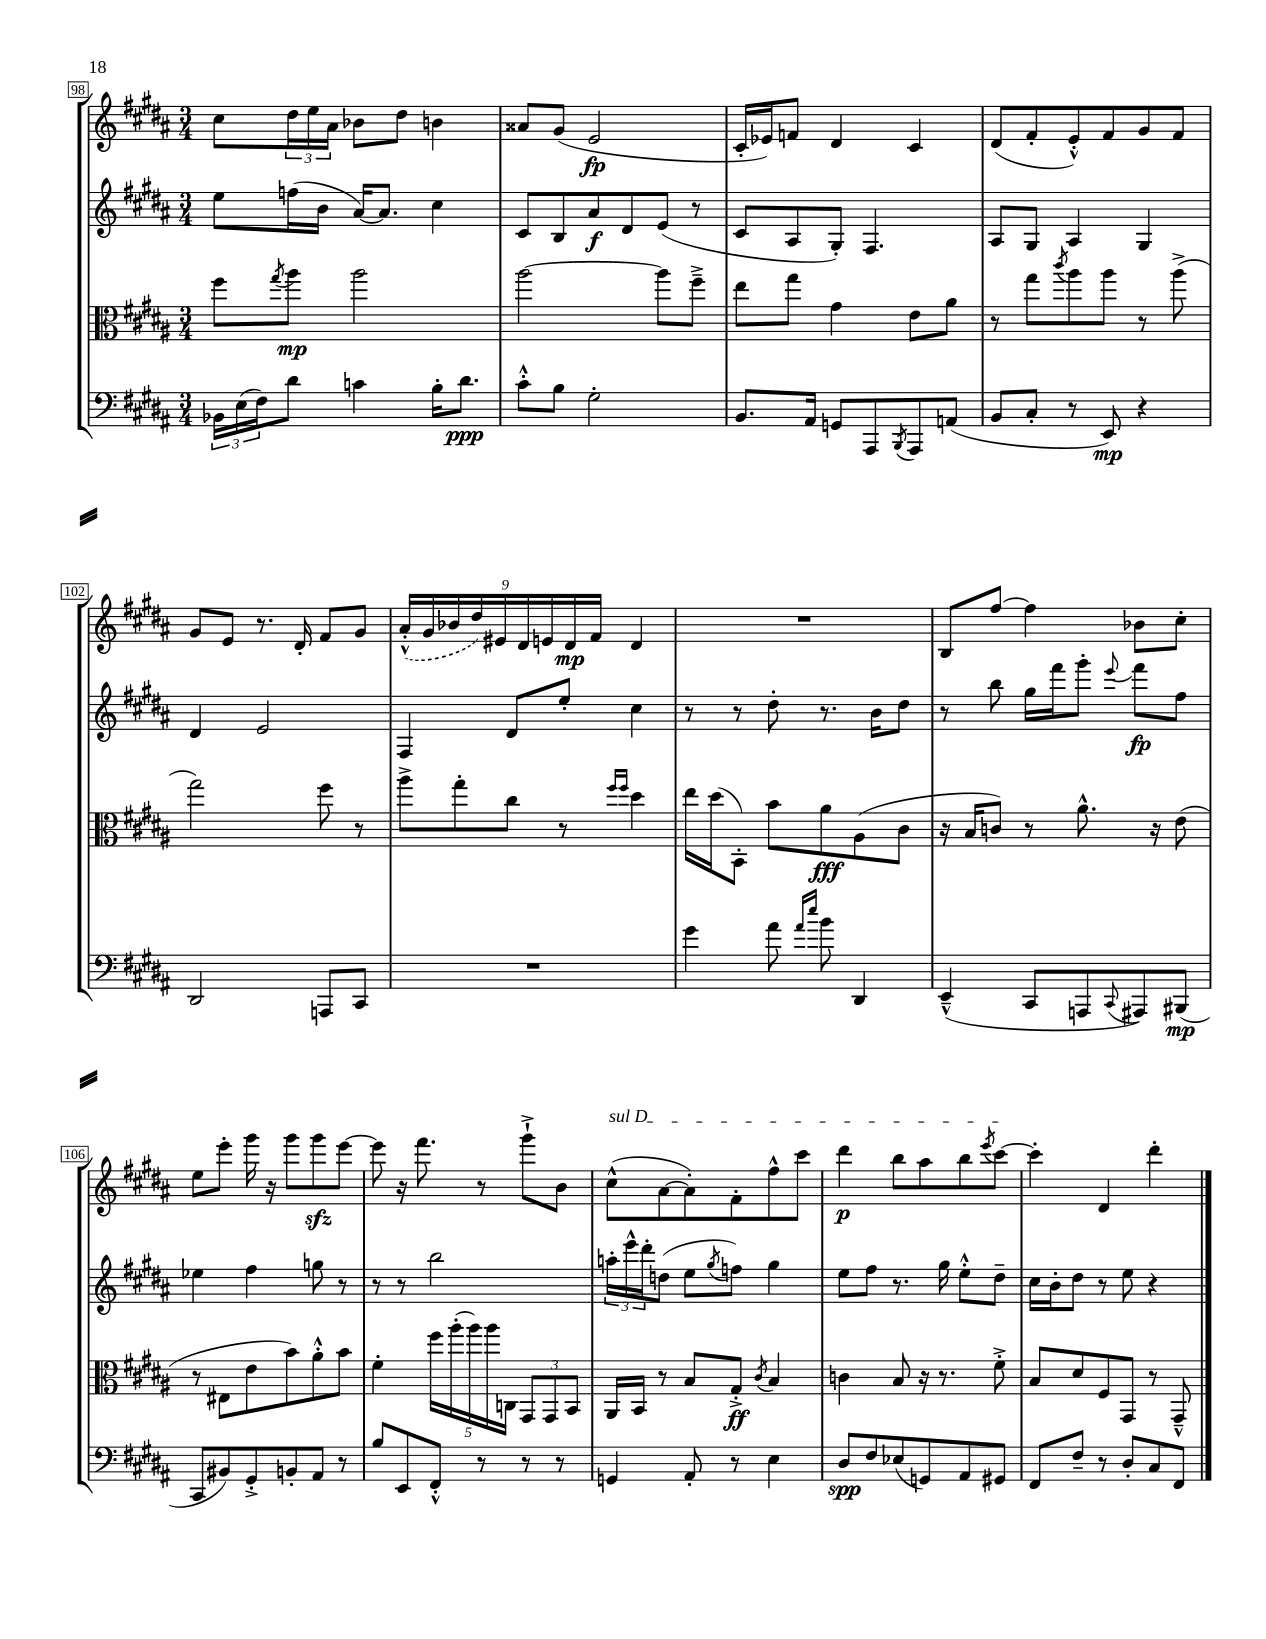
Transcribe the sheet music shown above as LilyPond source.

<<
\new StaffGroup <<
\new Staff = "s0" {
    \clef treble \key b \major \numericTimeSignature \time 3/4
    cis''8 \tuplet 3/2 { dis''16 e''16 ais'16 } bes'8 dis''8 b'4 |
    aisis'8 gis'8( e'2\fp |
    cis'16-. ees'16) f'8 dis'4 cis'4 |
    dis'8( fis'8-. e'8-.-^) fis'8 gis'8 fis'8 |
    gis'8 e'8 r8. dis'16-. fis'8 gis'8 |
    \tuplet 9/8 { \once \slurDashed ais'16-.-^( gis'16 bes'16 dis''16) eis'16 dis'16 e'16 dis'16\mp fis'16 } dis'4 |
    R2. |
    b8 fis''8~ fis''4 bes'8 cis''8-. |
    e''8 e'''8-. gis'''16 r16 gis'''8 gis'''8\sfz e'''8~ |
    e'''8 r16 fis'''8. r8 gis'''8-!-> b'8 |
    \once \override TextSpanner.bound-details.left.text = \markup { \italic "sul D" } cis''8-^\startTextSpan( ais'8~ ais'8-.) fis'8-. fis''8-^ cis'''8 |
    dis'''4\p b''8 ais''8 b''8 \acciaccatura { e'''8 } cis'''8~\stopTextSpan |
    cis'''4-. dis'4 dis'''4-. \bar "|." |
}
\new Staff = "s1" {
    \clef treble \key b \major \numericTimeSignature \time 3/4
    e''8 f''16( b'16 ais'16~) ais'8. cis''4 |
    cis'8 b8 ais'8\f dis'8 e'8( r8 |
    cis'8 ais8 gis8-.) fis4. |
    ais8 gis8 ais4 gis4 |
    dis'4 e'2 |
    fis4 dis'8 e''8-. cis''4 |
    r8 r8 dis''8-. r8. b'16 dis''8 |
    r8 b''8 gis''16 fis'''16 gis'''8-. \appoggiatura { e'''8 } fis'''8\fp fis''8 |
    ees''4 fis''4 g''8 r8 |
    r8 r8 b''2 |
    \tuplet 3/2 { a''16-. e'''16-^ dis'''16-. } d''8( e''8 \acciaccatura { gis''8 } f''8) gis''4 |
    e''8 fis''8 r8. gis''16 e''8-.-^ dis''8-- |
    cis''16 b'16-. dis''8 r8 e''8 r4 \bar "|." |
}
\new Staff = "s2" {
    \clef alto \key b \major \numericTimeSignature \time 3/4
    fis''8 \acciaccatura { gis''8 } ais''8\mp ais''2 |
    ais''2~ ais''8 fis''8---> |
    e''8 gis''8 gis'4 e'8 ais'8 |
    r8 gis''8 \acciaccatura { cis'''8 } ais''8 ais''8 r8 ais''8->( |
    gis''2) fis''8 r8 |
    ais''8-> gis''8-. cis''8 r8 \grace { fis''16 fis''16 } dis''4 |
    e''16 dis''16( b,8-.) b'8 ais'8\fff ais8( cis'8 |
    r16 b16 c'8) r8 ais'8.-^ r16 e'8( |
    r8 eis8 e'8 b'8) ais'8-.-^ b'8 |
    fis'4-. \tuplet 5/4 { fis''16 ais''16-.( ais''16) ais''16 c16 } \tuplet 3/2 { gis,8 gis,8 b,8 } |
    ais,16 b,16 r8 b8 gis8-.->\ff \acciaccatura { cis'8 } b4 |
    c'4 b8 r16 r8. fis'8-.-> |
    b8 dis'8 fis8 gis,8 r8 gis,8---^ \bar "|." |
}
\new Staff = "s3" {
    \clef bass \key b \major \numericTimeSignature \time 3/4
    \tuplet 3/2 { bes,16 e16( fis16) } dis'8 c'4 b16-. dis'8.\ppp |
    cis'8-.-^ b8 gis2-. |
    b,8. ais,16 g,8 ais,,8 \acciaccatura { b,,8 } ais,,8 a,8( |
    b,8 cis8-. r8 e,8\mp) r4 |
    dis,2 a,,8 cis,8 |
    R2. |
    gis'4 ais'8 \grace { ais'16 e''16 } b'8 dis,4 |
    e,4---^( cis,8 a,,8 \appoggiatura { cis,8 } ais,,8) bis,,8\mp( |
    cis,8 bis,8) gis,8-.-> b,8-. ais,8 r8 |
    b8 e,8 fis,8-.-^ r8 r8 r8 |
    g,4 ais,8-. r8 e4 |
    dis8\spp fis8 ees8( g,8) ais,8 gis,8 |
    fis,8 fis8-- r8 dis8-. cis8 fis,8 \bar "|." |
}
>>
>>
\layout { \context { \Score currentBarNumber = #98 \override BarNumber.stencil = #(make-stencil-boxer 0.1 0.3 ly:text-interface::print) } }
